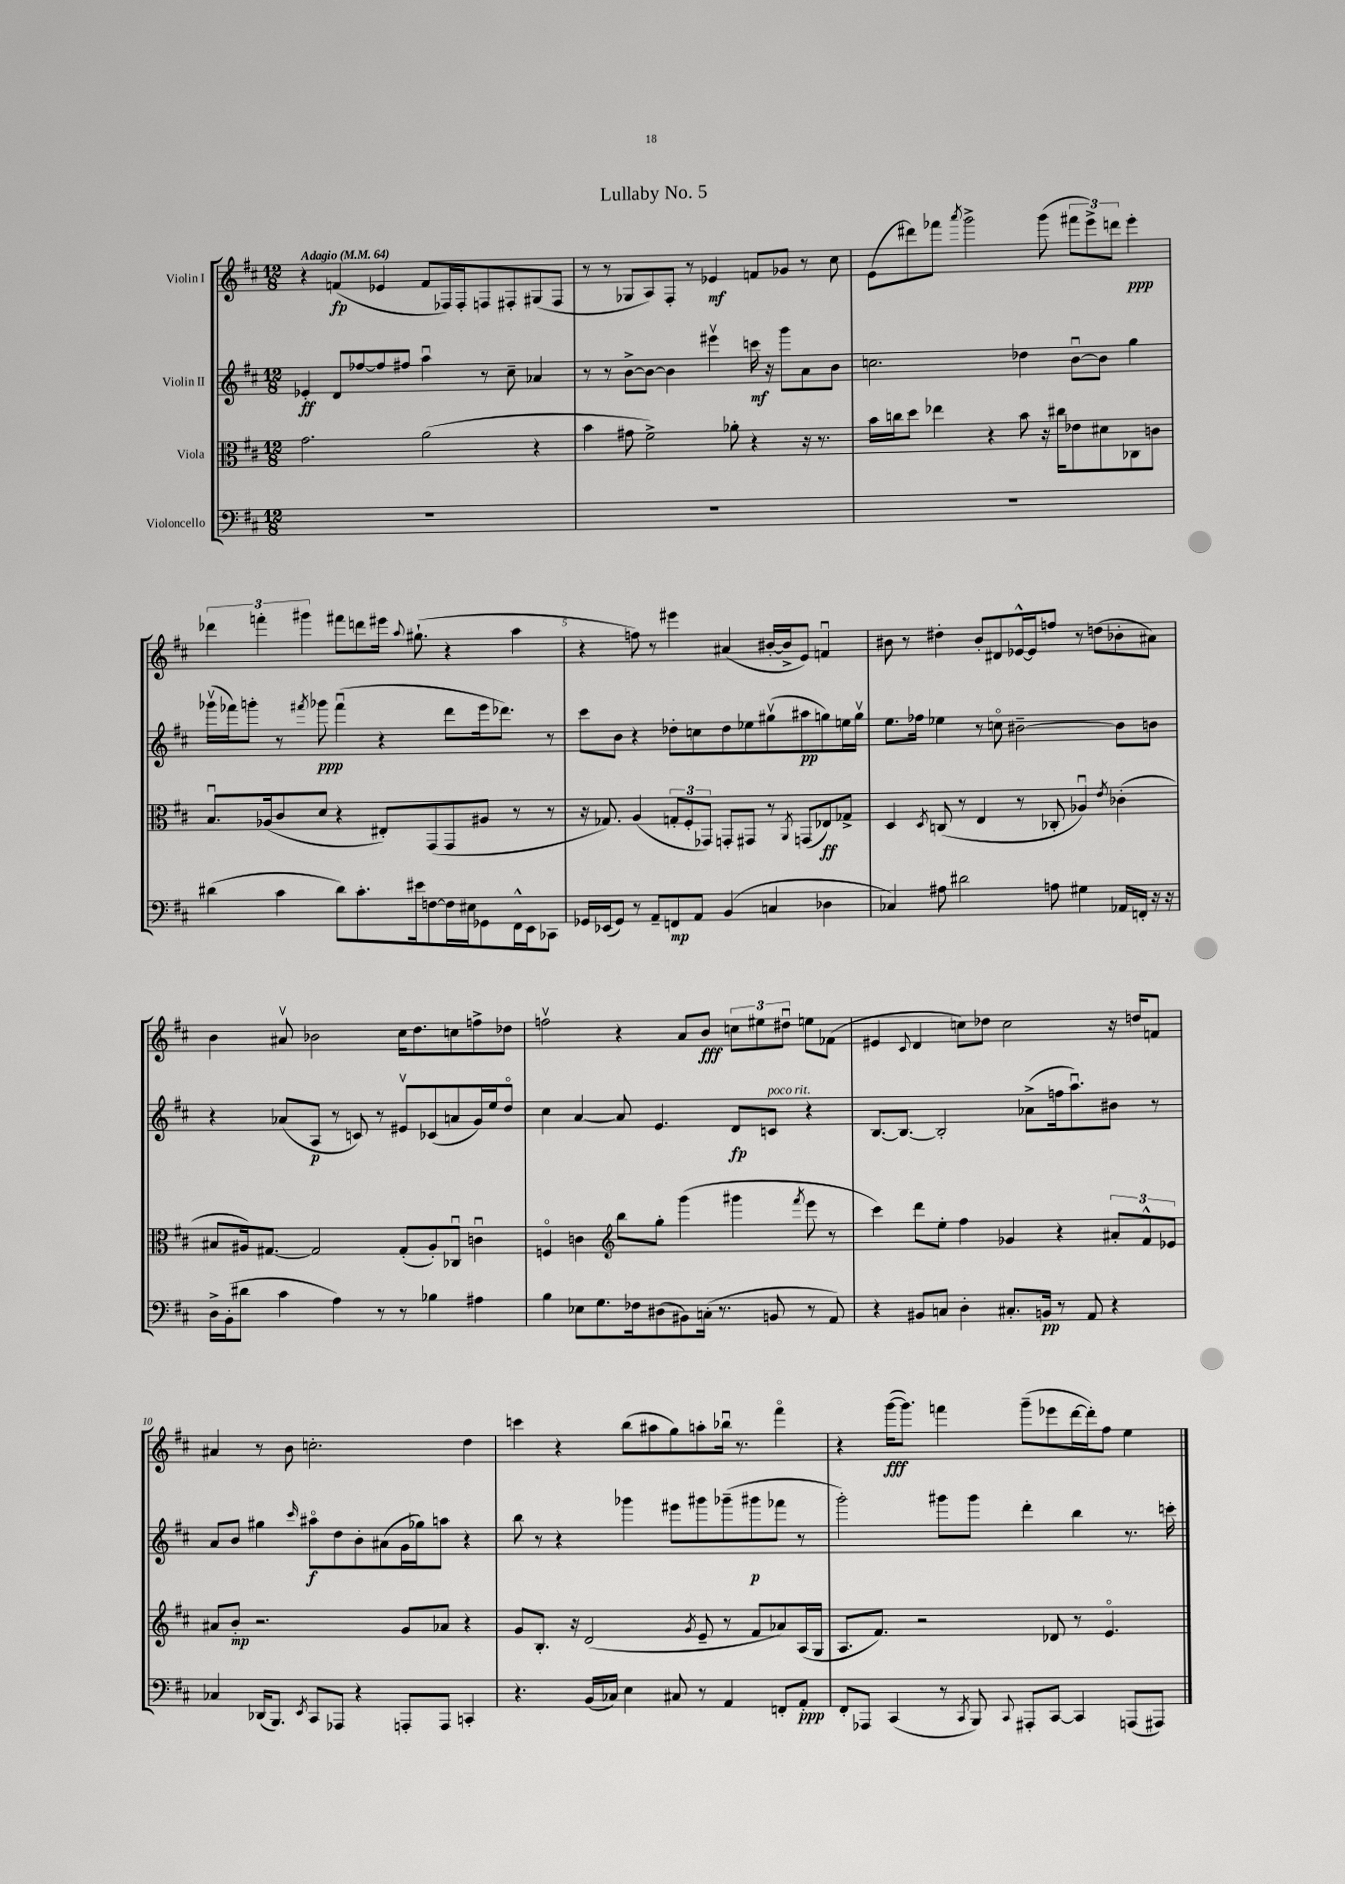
\header { title = "Lullaby No. 5" }
<<
\new StaffGroup <<
\new Staff = "s0" \with { instrumentName = "Violin I" } {
    \clef treble \key d \major \numericTimeSignature \time 12/8 \tempo "Adagio" 4 = 64
    \autoBeamOff r4 f'4\fp( ees'4 f'8[ fes16) fes16-. f8 fis8-. gis8( fis8] |
    r8 r8 ges8[ a8) fis8]-. r8 ees'4\mf f'8[ ges'8] r8 cis''8 |
    e'8[( dis'''8) fes'''8] \acciaccatura { a'''8 } g'''2-> g'''8( \tuplet 3/2 { fis'''8[ e'''8->) d'''8] } e'''4-.\ppp |
    \tuplet 3/2 { des'''4 f'''4-. gis'''4 } fis'''8[ d'''8 eis'''16] \appoggiatura { a''8 } gis''8.-!( r4 a''4 |
    r4 f''8) r8 eis'''4 ais'4( bis'16[~-. bis'16-> e'8]) f'4\downbow |
    bis'8 r8 dis''4-. bis'8[-. dis'8 ees'16~-^ ees'16 f''8] r8 d''8[( bes'8-. ais'8]) |
    b'4 ais'8\upbow bes'2 cis''16[ d''8. c''8 f''8-> des''8] |
    f''2\upbow r4 a'8[ b'8]\fff \tuplet 3/2 { c''8[ eis''8 dis''8]\downbow } e''8[ fes'8]( |
    eis'4 \appoggiatura { cis'8 } d'4 c''8[) des''8] c''2 r16 d''16[ f'8] |
    ais'4 r8 b'8 c''2.-. d''4 |
    c'''4 r4 b''8[( ais''8 g''8) a''8-. bes''16]\downbow r8. fis'''4\flageolet |
    r4 g'''16[~\fff( g'''8.]) f'''4 g'''8[--( ees'''8 d'''16~ d'''16-.) fis''8] e''4 \bar "|." |
}
\new Staff = "s1" \with { instrumentName = "Violin II" } {
    \clef treble \key d \major \numericTimeSignature \time 12/8
    \autoBeamOff ees'4-.\ff d'8[ fes''8~ fes''8 fis''8] a''4\downbow r8 cis''8-- aes'4 |
    r8 r8 b'8[~-> b'8]~ b'4 eis'''4\upbow c'''16\mf r16 g'''8[ a'8 b'8] |
    c''2. des''4 b'8[~\downbow b'8] g''4 |
    ges'''16[\upbow( fes'''16) g'''8]-. r8 \acciaccatura { fis'''8 } ges'''8\ppp fis'''4\downbow( r4 d'''8[ e'''16 des'''8.]) r8 |
    cis'''8[ b'8] r4 des''8[-. c''8 des''8 ees''8 gis''8\upbow( ais''8\pp g''8) e''16 g''16]\upbow |
    e''8.[ fes''16] ees''4 r8 c''8\flageolet bis'2~-- bis'8[ b'8] |
    r4 aes'8[( a8]\p r8 c'8) r8 eis'8[\upbow ces'8( a'8 g'16) e''16 d''8]\flageolet |
    cis''4 a'4~ a'8 e'4. d'8[\fp c'8]^\markup { \italic "poco rit." } r4 |
    b8.[~ b8.]~ b2-. aes'8[->( f''16 a''8.\downbow) bis'8] r8 |
    a'8[ b'8] gis''4 \grace { cis'''16 } ais''8[\flageolet\f d''8 b'8-. ais'8( g'16 ges''16) a''8] r4 |
    b''8 r8 r4 ges'''4 eis'''8[ gis'''8 ges'''8--( gis'''8\p fes'''8] r8 |
    g'''2-.) gis'''8[ gis'''8] d'''4-. b''4 r8. c'''16-. \bar "|." |
}
\new Staff = "s2" \with { instrumentName = "Viola" } {
    \clef alto \key d \major \numericTimeSignature \time 12/8
    \autoBeamOff g'2. a'2( r4 |
    b'4 gis'8 fis'2->) aes'8-. r4 r16 r8. |
    b'16[ c''16 d''8] ees''4 r4 b'8 r16 cis''16[ ees'8 dis'8 ces8 c'8] |
    b8.[\downbow aes16( cis'8 d'8] r4 eis8[-.) g,8( g,8 ais8] r8 r8 |
    r16 ges8.) a4( \tuplet 3/2 { g8[-. fis8-. ges,8]) } g,8[-. gis,8] r8 \acciaccatura { a,8 } g,8[( ees8\ff) ges8]-> |
    d4 \acciaccatura { d8 } c8( r8 e4 r8 ces8-. aes4\downbow) \acciaccatura { e'8 } ces'4-.( |
    bis8[ ais16) gis8.]~ gis2 gis8[-.( ais8-.) ces8]\downbow c'4\downbow |
    f4\flageolet c'4 \clef treble b''8[ g''8]-. g'''4( gis'''4 \acciaccatura { fis'''8 } e'''8 r8 |
    cis'''4) d'''8[ e''8]-. fis''4 ges'4 r4 \tuplet 3/2 { ais'8[-. fis'8-^ ees'8] } |
    ais'8[ b'8]-.\mp r2. g'8[ aes'8] r4 |
    g'8[ b8.]-. r16 d'2( \acciaccatura { g'8 } e'8-- r8 fis'8[ aes'8) a16( g16] |
    a8.[ fis'8.]) r2 des'8 r8 e'4.\flageolet \bar "|." |
}
\new Staff = "s3" \with { instrumentName = "Violoncello" } {
    \clef bass \key d \major \numericTimeSignature \time 12/8
    \autoBeamOff R1. |
    R1. |
    R1. |
    dis'4( cis'4 dis'8[) cis'8.-. eis'16 f8~ f16 eis16 ges,8 fis,16-^ e,16 ces,8] |
    ges,16[ ees,16( ges,8]) r8 a,8[-- f,8\mp a,8] b,4( c4 des4 |
    ces4) ais8 dis'2 a8 gis4 aes,16[ f,16]-. r16 r16 |
    d16[-> b,16-.( dis'8] cis'4 a4) r8 r8 bes4 ais4 |
    b4 ees8[ g8. fes16 dis8( bis,8) c16]-.( r8. b,8 r8 a,8) |
    r4 bis,8[ c8] d4-. cis8.[-. b,16]\pp r8 a,8 r4 |
    ces4 des,16[( b,,8.]) \acciaccatura { e,8 } cis,8[ aes,,8] r4 a,,8[-. a,,8] c,4-. |
    r4. b,16[( ces16]) e4 cis8 r8 a,4 f,8[-. a,8]-.\ppp |
    fis,8[-. aes,,8] cis,4( r8 \acciaccatura { cis,8 } b,,8) \appoggiatura { cis,8 } ais,,8[-. cis,8]~ cis,4 a,,8[( ais,,8]) \bar "|." |
}
>>
>>
\layout { \context { \Score \override BarNumber.break-visibility = ##(#f #t #t) barNumberVisibility = #(every-nth-bar-number-visible 5) } }
